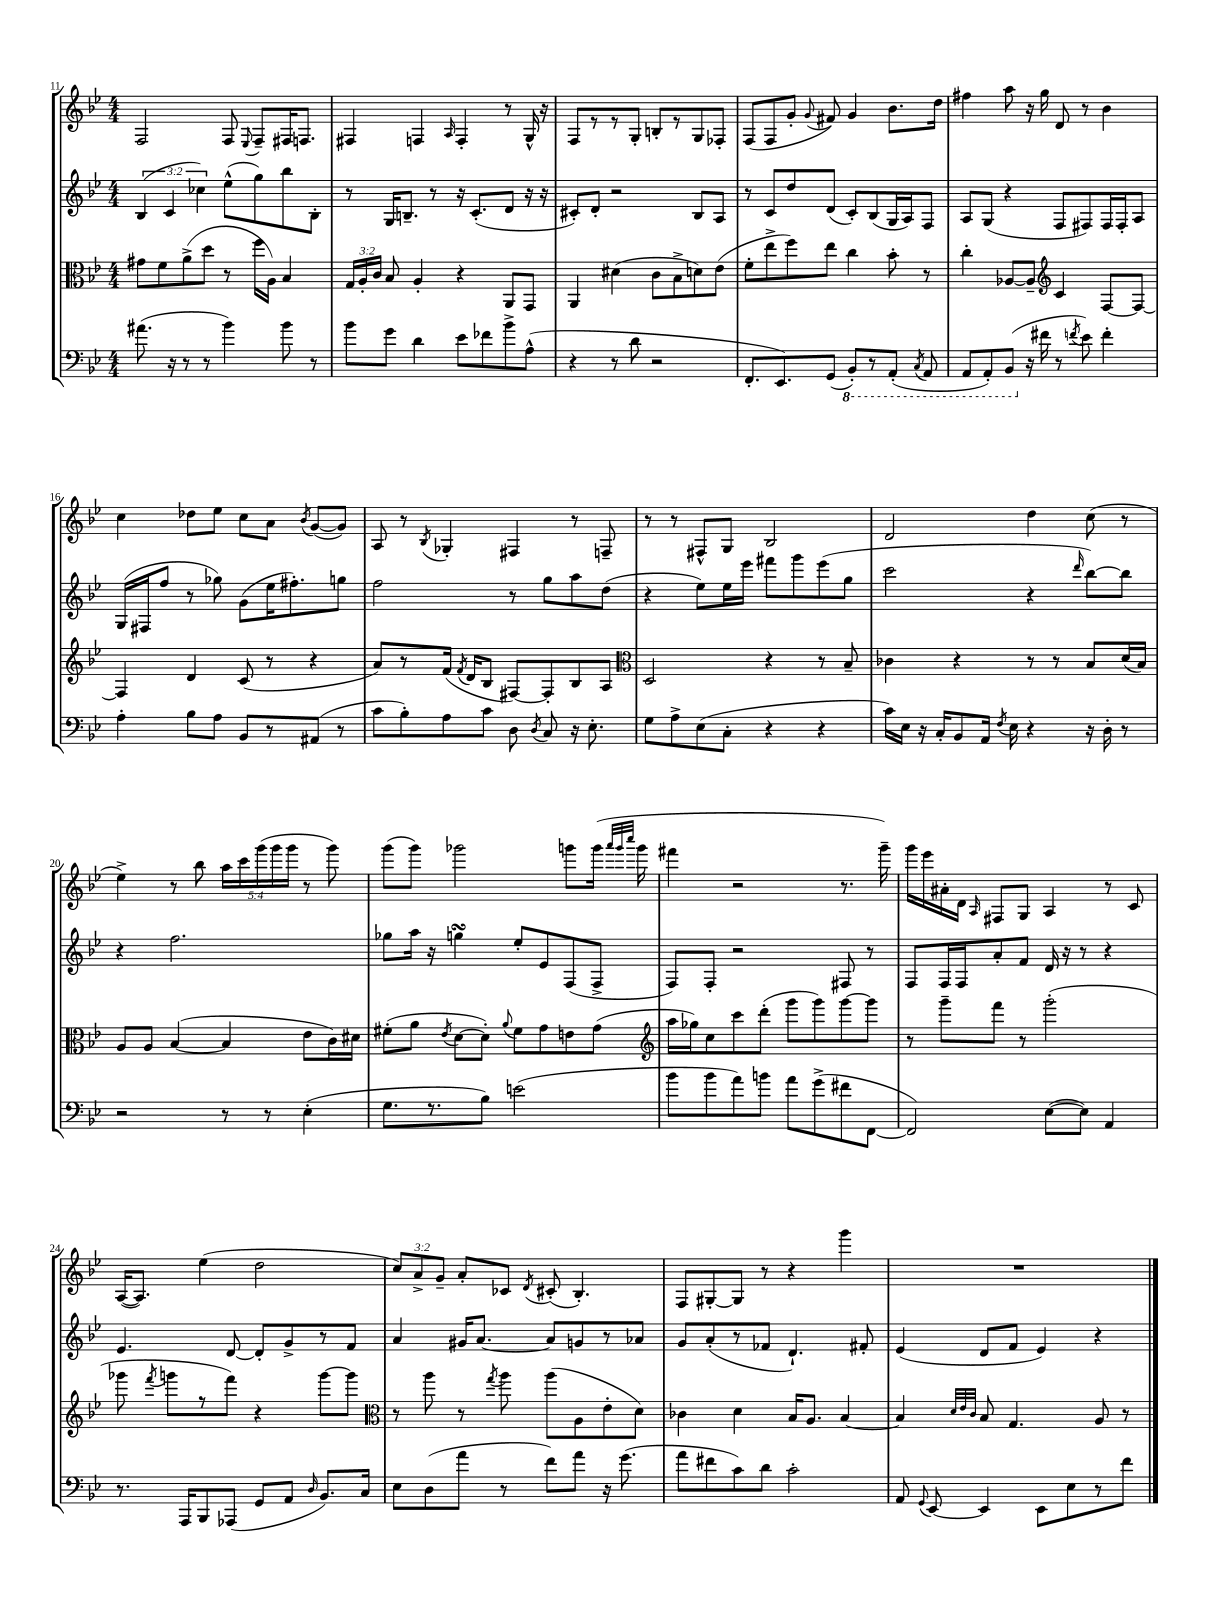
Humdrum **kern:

**kern	**kern	**kern	**kern
*staff4	*staff3	*staff2	*staff1
*clefF4	*clefC3	*clefG2	*clefG2
*k[b-e-]	*k[b-e-]	*k[b-e-]	*k[b-e-]
*M4/4	*M4/4	*M4/4	*M4/4
(8.a#\	8g#\L	(6B-/	2F/
.	8f\	.	.
.	.	6c/	.
16r	.	.	.
8r	(8a^\	.	.
.	.	6cc-\)	.
8r	8dd\J	.	.
4b-\)	8r	(8ee-^^\L	8F/
.	.	.	8qqE-/
.	16ff\LL	8gg\)	8F~/L
.	16A\JJ)	.	.
8b-\	4B-/	8bb-\	16F#/K
.	.	.	8.F/J
8r	.	8B-'\J	.
=	=	=	=
8b-\L	24G/LL	8r	4F#/
.	24A'/	.	.
.	24c/JJ	.	.
8g\J	8B-/	16G/LK	.
.	.	8.B~/J	.
4d\	4A'/	.	4F/
.	.	8r	.
.	.	.	16qqA/
8e-\L	4r	16r	4F'/
.	.	(8.c'/L	.
8f-\	.	.	.
8b-^\	8AA/L	8d/J	8r
(8A^^\J	8GG/J	16r	16G^^/
.	.	16r	16r
=	=	=	=
4r	4AA/	8c#'/L)	8F/L
.	.	8d'/J	8r
8r	(4d#\	2r	8r
8d\	.	.	8G'/J
2r	8c\L	.	8B'/L
.	8B-^\	.	8r
.	8d\)	8B-/L	8G/
.	(8e-\J	8A/J	8F-'/J
=	=	=	=
8.FF'/L	8f'\L	8r	(8F/L
.	8ee-^\	8c/L	8F/
8.EE-/)	.	.	.
.	8ff\)	8dd/	8g'/J
.	.	.	8qqg/
(8GG/J	8ee-\J	(8d/J	8f#/)
8BBB-'/L)	4cc\	8c'/L)	4g/
8r	.	(8B-/	.
(8AAA'/J	8b-'\	16G/L	8.b-\L
.	.	16A/J)	.
8qCC/	.	.	.
8AAA/	8r	8F/J	.
.	.	.	16dd\Jk
=	=	=	=
8AAA/L	4cc'\	8A/L	4ff#\
8AAA'/)	.	(8G/J	.
(8BBB-/J	[8A-/L	4r	8aa\
16r	8A-~/]J	.	16r
16f#\	.	.	16gg\
*	*clefG2	*	*
8r	4c/	8F/L	8d/
8qf/	.	.	.
8e-\)	.	8F#/)	8r
4f'\	[8F/L	16F#/L	4b-\
.	.	16F#'/J	.
.	8F/_J	8A/J	.
=	=	=	=
4A'\	4F/]	(16G/LL	4cc\
.	.	16F#/J	.
.	.	8ff/J	.
8B-\L	4d/	8r	8dd-\L
8A\J	.	8gg-\)	8ee-\J
8BB-/L	(8c/	(8g\L	8cc\L
8r	8r	16ee-\K	8a\J
.	.	8.ff#'\)	.
.	.	.	8qb-/
(8AA#/J	4r	.	([8g/L
8r	.	8gg\J	8g/]J)
=	=	=	=
8c\L	8a/L)	2ff\	8A/
8B-'\)	8r	.	8r
.	.	.	8qB-/
8A\	(16f/Jk	.	4G-'/
.	8qf/	.	.
.	16d/LK	.	.
8c\J	8B-/J	.	.
8D\	[8F#/L)	8r	4F#/
8qD/	.	.	.
8C/	8F#'/]	8gg\L	.
16r	8B-/	8aa\	8r
8.E-'\	.	.	.
.	8A/J	(8dd\J	8F~/
=	=	=	=
*	*clefC3	*	*
8G\L	2D/	4r	8r
8A^\	.	.	8r
(8E-\	.	8ee-\L)	8F#^^/L
8C'\J	.	16ee-\L	8G/J
.	.	16eee-\JJ	.
4r	4r	8fff#\L	2B-/
.	.	8ggg\	.
4r	8r	(8eee-\	.
.	8B-~/	8gg\J	.
=	=	=	=
16c\LL)	4c-\	2ccc\	2d/
16E-\JJ	.	.	.
16r	.	.	.
16C'/LK	.	.	.
8BB-/	4r	.	.
16AA/Jk	.	.	.
8qF/	.	.	.
16E-\	.	.	.
4r	8r	4r	4dd\
.	8r	.	.
.	.	16qqddd/	.
16r	8B-/L	[8bb-\L)	(8cc\
16D'\	.	.	.
8r	(16d/L	8bb-\]J	8r
.	16B-/JJ)	.	.
=	=	=	=
2r	8A/L	4r	4ee-^\)
.	8A/J	.	.
.	([4B-/	2.ff\	8r
.	.	.	8bb-\
8r	4B-/]	.	20aa\LL
.	.	.	20ccc\
.	.	.	(20ggg\
8r	.	.	.
.	.	.	20ggg\
.	.	.	20ggg\JJ
(4E-'\	8e-\L	.	8r
.	16c\L)	.	8ggg\)
.	16d#\JJ	.	.
=	=	=	=
8.G\L	(8f#'\L	8gg-\L	(8ggg\L
.	8a\J	16aa\Jk	8ggg\J)
8.r	.	16r	.
.	8qe-/	.	.
.	[8d\L	4gg\	2ggg-\
8B-\J)	8d'\]J)	.	.
.	8qqa/	.	.
(2e\	8f#\L	8ee-'/L	.
.	8g\	8e-/	.
.	8e\	(8F/	8ggg\L
.	(8g\J	8F^/J	(16ggg\Jk
.	.	.	32qqaaa/LLL
.	.	.	32qqggg/
.	.	.	32qqcccc/JJJ
.	.	.	16ggg\
=	=	=	=
*	*clefG2	*	*
8b-\L	16aa\LL	8F/L)	4fff#\
.	16gg-\J)	.	.
8b-\	8cc\	8F'/J	.
8a\)	8ccc\	2r	2r
8b\J	(8ddd'\J	.	.
8a\L	8ggg\L	.	.
(8g^\	8ggg\)	.	.
8f#\	[8ggg\	8F#/	8.r
[8FF\J	8ggg\]J	8r	.
.	.	.	16ggg~\)
=	=	=	=
2FF/])	8r	8F/L	16ggg\LL
.	.	.	16eee-\
.	8ggg~\L	16F/L	16a#'\
.	.	16F/J	16d\JJ
.	.	.	16qqA/
.	8fff\J	8a'/	8F#/L
.	8r	8f/J	8G/J
([8E-\L	(2ggg'\	16d/	4A/
.	.	16r	.
8E-\]J)	.	8r	.
4AA/	.	4r	8r
.	.	.	8c/
=	=	=	=
8.r	8ggg-\	4.e-/	([16A/LK
.	.	.	8.A/]J)
.	8qfff/	.	.
.	8ggg\L	.	.
16AAA/LK	.	.	.
8BBB-/	8r	.	(4ee-\
(8AAA-/J	8fff\J)	[8d/	.
8GG/L	4r	8d'/]L	2dd\
8AA/J	.	8g^/	.
16qqD/	.	.	.
8.BB-/L)	[8ggg\L	8r	.
.	8ggg\]J	8f/J	.
16C/Jk	.	.	.
=	=	=	=
*	*clefC3	*	*
8E-\L	8r	4a/	12cc/L)
.	.	.	12a^/
(8D\	8aa\	.	.
.	.	.	12g~/J
8a\J	8r	16g#/LK	8a'/L
.	.	[8.a/J	.
.	8qgg/	.	.
8r	8aa\	.	8c-/J
.	.	.	8qd/
8f\L)	(8aa\L	8a/]L	(8c#'/
8a\J	8A\	8g/	4.B-'/)
16r	8e-'\	8r	.
(8.g\	.	.	.
.	8d\J)	8a-/J	.
=	=	=	=
8a\L	4c-\	8g/L	8F/L
8f#\	.	(8a'/	[8G#'/
8c\)	4d\	8r	8G#/]J
8d\J	.	8f-/J	8r
2c'\	16B-/LK	4.d`/)	4r
.	8.A/J	.	.
.	[4B-/	.	4ggg\
.	.	8f#'/	.
=	=	=	=
8AA/	4B-/]	(4e-/	1r
8qqGG/	.	.	.
[8EE-/	.	.	.
.	32qqd/LLL	.	.
.	32qqe-/	.	.
.	32qqc/JJJ	.	.
4EE-/]	8B-/	8d/L	.
.	4.G/	8f/J	.
8EE-\L	.	4e-/)	.
8E-\	.	.	.
8r	8A/	4r	.
8f\J	8r	.	.
==	==	==	==
*-	*-	*-	*-
